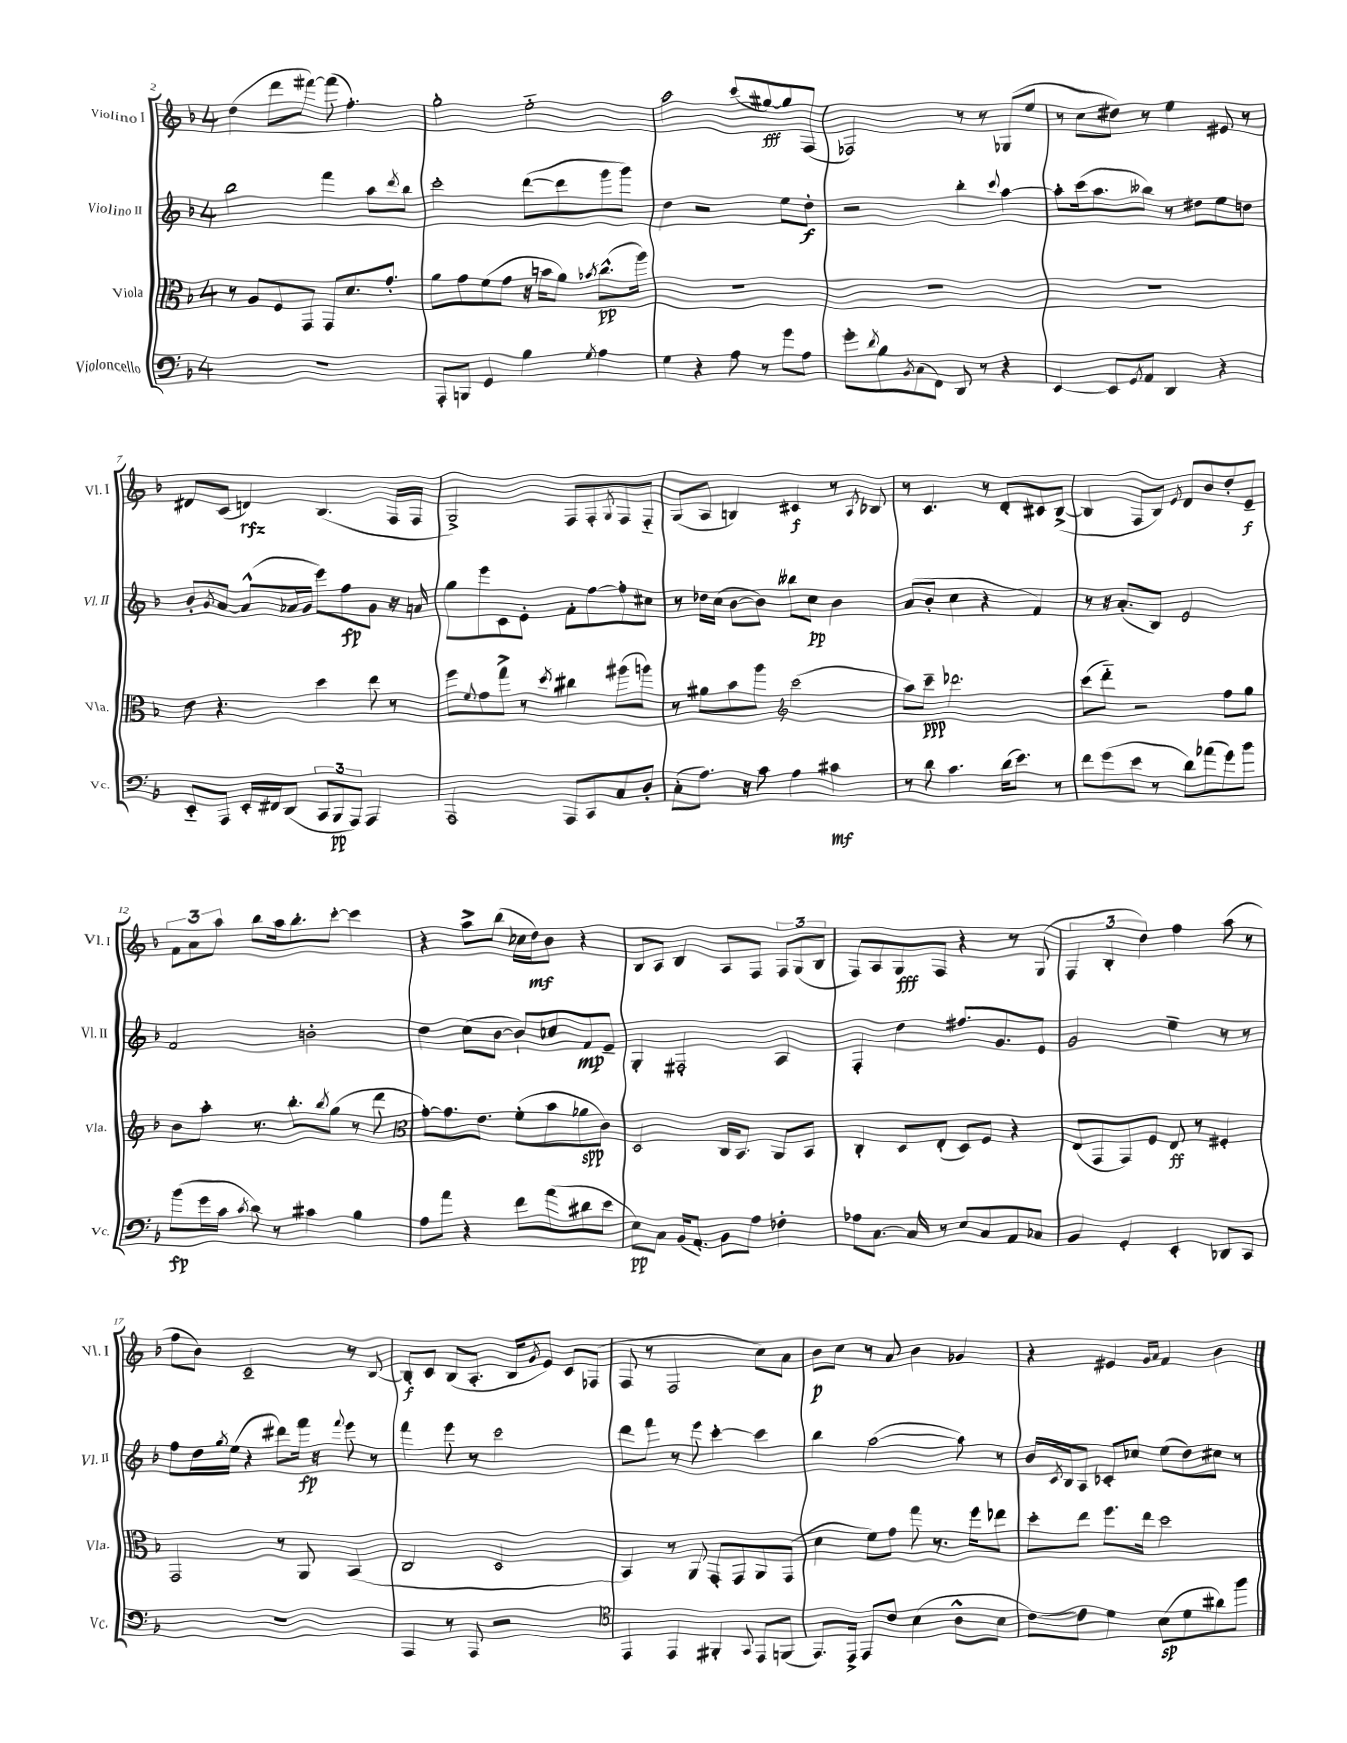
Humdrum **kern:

**kern	**kern	**kern	**kern
*staff4	*staff3	*staff2	*staff1
*clefF4	*clefC3	*clefG2	*clefG2
*k[b-]	*k[b-]	*k[b-]	*k[b-]
*M4/4	*M4/4	*M4/4	*M4/4
1r	8r	2bb-	(4dd
.	8A	.	.
.	8F	.	8ddd
.	8GG	.	[8fff#)
.	8GG	4fff	(8fff#]
.	8.d	.	4.ff')
.	.	8aa	.
.	8.g'	.	.
.	.	8qddd	.
.	.	8bb-	.
=	=	=	=
8AAA'	8a	2ccc'	2gg'
8BBB	8g	.	.
4GG	(8f	.	.
.	8g	.	.
4B-	16r	([8ddd	2ee'~
.	16b	.	.
.	8a)	8ddd]	.
8qG	8qb-	.	.
4A	(8.cc^^	8ggg	.
.	.	8ggg)	.
.	16aa)	.	.
=	=	=	=
4G	1r	4dd	2aa
4r	.	2r	.
8A	.	.	(8ccc
8r	.	.	[8gg#)
8g	.	8ee	8gg#]
8A	.	8dd'	(8F
=	=	=	=
8g'	1r	2r	2F-)
8qd	.	.	.
8B-	.	.	.
8qBB-	.	.	.
(8C	.	.	.
8FF)	.	.	.
8DD	.	4bb-'	8r
8r	.	.	8r
.	.	8qqccc	.
4r	.	[4aa	(8G-
.	.	.	8ee
=	=	=	=
[4EE	1r	8aa']	8r
.	.	(16ccc	8cc
.	.	8.aa	.
8EE]	.	.	8dd#)
8qGG	.	.	.
8AA	.	8bb--)	8r
4DD	.	8r	4ee
.	.	8dd#	.
4r	.	8ee	8e#
.	.	8dd	8r
=	=	=	=
8EE'~	8e	8b-'	8d#
.	.	8qg	.
8AAA	4.r	[8a	(8c
16EE'	.	(8a^^]	4d)
16FF#	.	.	.
(8DD	.	16a-	.
.	.	16g	.
12CC	4dd	8eee)	(4.B-
12BBB-	.	.	.
.	.	8ff	.
12AAA)	.	.	.
4AAA	8ee	8g	.
.	8r	16r	16F
.	.	16a	16F
=	=	=	=
2AAA	8ff	8gg	2G^)
.	8qqf	.	.
.	8g	8eee	.
.	8gg^	8c	.
.	8r	8e'	.
.	8qdd	.	.
8AAA	4cc#	8f'	8F
8CC	.	[8ff	8F'
.	.	.	8qG
8C	(8aa#	8ff']	8F
8D'	8aa)	8cc#	8F'~
=	=	=	=
(8C'	8r	8r	(8G
8.A)	8a#	16dd-	8A
.	.	(16cc	.
.	8b-	[8b-	4B)
16r	.	.	.
8c	8aa	8b-])	.
*	*clefG2	*	*
4A	(2ccc	8bb--	4c#
.	.	8cc	.
4c#	.	4b-	8r
.	.	.	8qA
.	.	.	8B-
=	=	=	=
8r	8aa)	(8a	8r
8d	8ccc~	8b-'	4.c
4.c	2.ddd-	4cc	.
.	.	4r	8r
(16d	.	.	8d'
8.e)	.	.	.
.	.	4f)	8c#
8r	.	.	([8B-^
=	=	=	=
8f	(8ccc	8r	4B-]
(8g	8ddd'~)	16r	.
.	.	(8.a'	.
8e	2r	.	8F
8r	.	8B-)	8B-)
.	.	.	8qe
8d)	.	2e	8d
(8a-	.	.	8b-
8g)	8ff	.	8dd'
8b-	8gg	.	8e~
=	=	=	=
(8b-	8b-	2f	12f
.	.	.	12a
16g	8aa'	.	.
.	.	.	12aa
16c	.	.	.
8qc	.	.	.
8d)	8.r	.	8bb-
8r	.	.	16aa
.	8.bb-'	.	8.bb-'
4c#	.	2b'	.
.	8qbb-	.	.
.	(8gg	.	[8ccc'
4B-	8r	.	4ccc]
.	8ddd	.	.
=	=	=	=
*	*clefC3	*	*
8A	[8g')	4dd	4r
8a	8.g]	.	.
4r	.	(8cc	8aa^
.	8.e	.	.
.	.	[8b-	(8bb-
8f	(8f'	8b-`])	16cc-
.	.	.	16dd)
(8a	8b-	8cc-	8b-
8d#	8a-	8f	4r
8e	8c)	8e~	.
=	=	=	=
8E)	2D	4G'	8B-
8C	.	.	8A
(16BB-	.	2F#'	4B-
8.AA')	.	.	.
8BB-	16C	.	8A
.	8.BB-	.	.
8A	.	.	8F
4F-'	8AA	4A	12F
.	.	.	(12G
.	8BB-	.	.
.	.	.	12B-
=	=	=	=
8A-	4C'	4F'	8F)
[8.C	.	.	8A
.	8D	4dd	8G
16C]	.	.	.
8r	(8E'	.	8F
8E	8D)	8.ff#	4r
8C	8F	.	.
.	.	8.g	.
8AA	4r	.	8r
8C-	.	8e	(8G
=	=	=	=
4BB-	(8E	2g	6F
.	8GG	.	.
.	.	.	6B-'
4GG'	8GG)	.	.
.	.	.	6dd)
.	8F	.	.
4EE'	8E	4ee~	4ff
.	8r	.	.
8DD-	4F#'	8r	(8aa
8CC	.	8r	8r
=	=	=	=
1r	2GG	8ff	8ff
.	.	16dd	8b-)
.	.	8qgg	.
.	.	(16ee	.
.	.	4r	2c~
.	8r	8ddd#)	.
.	8AA	16fff	.
.	.	16r	.
.	.	8qqfff	.
.	(4BB-	8eee	8r
.	.	8r	[8B-
=	=	=	=
4AAA	2C	4fff	8B-']
.	.	.	8c
8r	.	8eee	(8B-
8AAA	.	8r	8.A'
2r	2D	2ccc	.
.	.	.	16B-
.	.	.	8qg
.	.	.	8e)
.	.	.	8c
.	.	.	(8F-
=	=	=	=
*clefC4	*	*	*
4EE	4BB-)	8ddd	8F
.	.	8fff	8r
4EE	8r	8r	2F
.	8AA	8eee	.
4FF#'	8GG'	[4ccc'	.
.	8GG	.	.
8qqGG	.	.	.
8EE	8AA	4ccc]	8cc)
(8FF	(8GG	.	8a
=	=	=	=
8.EE)	4d	4bb-	8b-
.	.	.	8cc
16EE^	.	.	.
8EE	8f)	([2aa	8r
8c	8g	.	8a
(4B-	8gg	.	4b-
.	8.r	.	.
8A^^	.	8aa])	4g-
.	16ff	.	.
8B-	8ee-	8r	.
=	=	=	=
[8c)	8dd'	16b-	4r
.	.	8qc	.
.	.	16B-	.
8c]	8ee	8A	.
4d	8.ff	8c-'	4e#
.	.	8cc-	.
.	16ee	.	.
.	.	.	16qqg
.	.	.	16qqa
(8B-	2dd	(8ee	4f
8d	.	8dd)	.
8a#)	.	8cc#	4b-
8ff	.	8r	.
==	==	==	==
*-	*-	*-	*-
